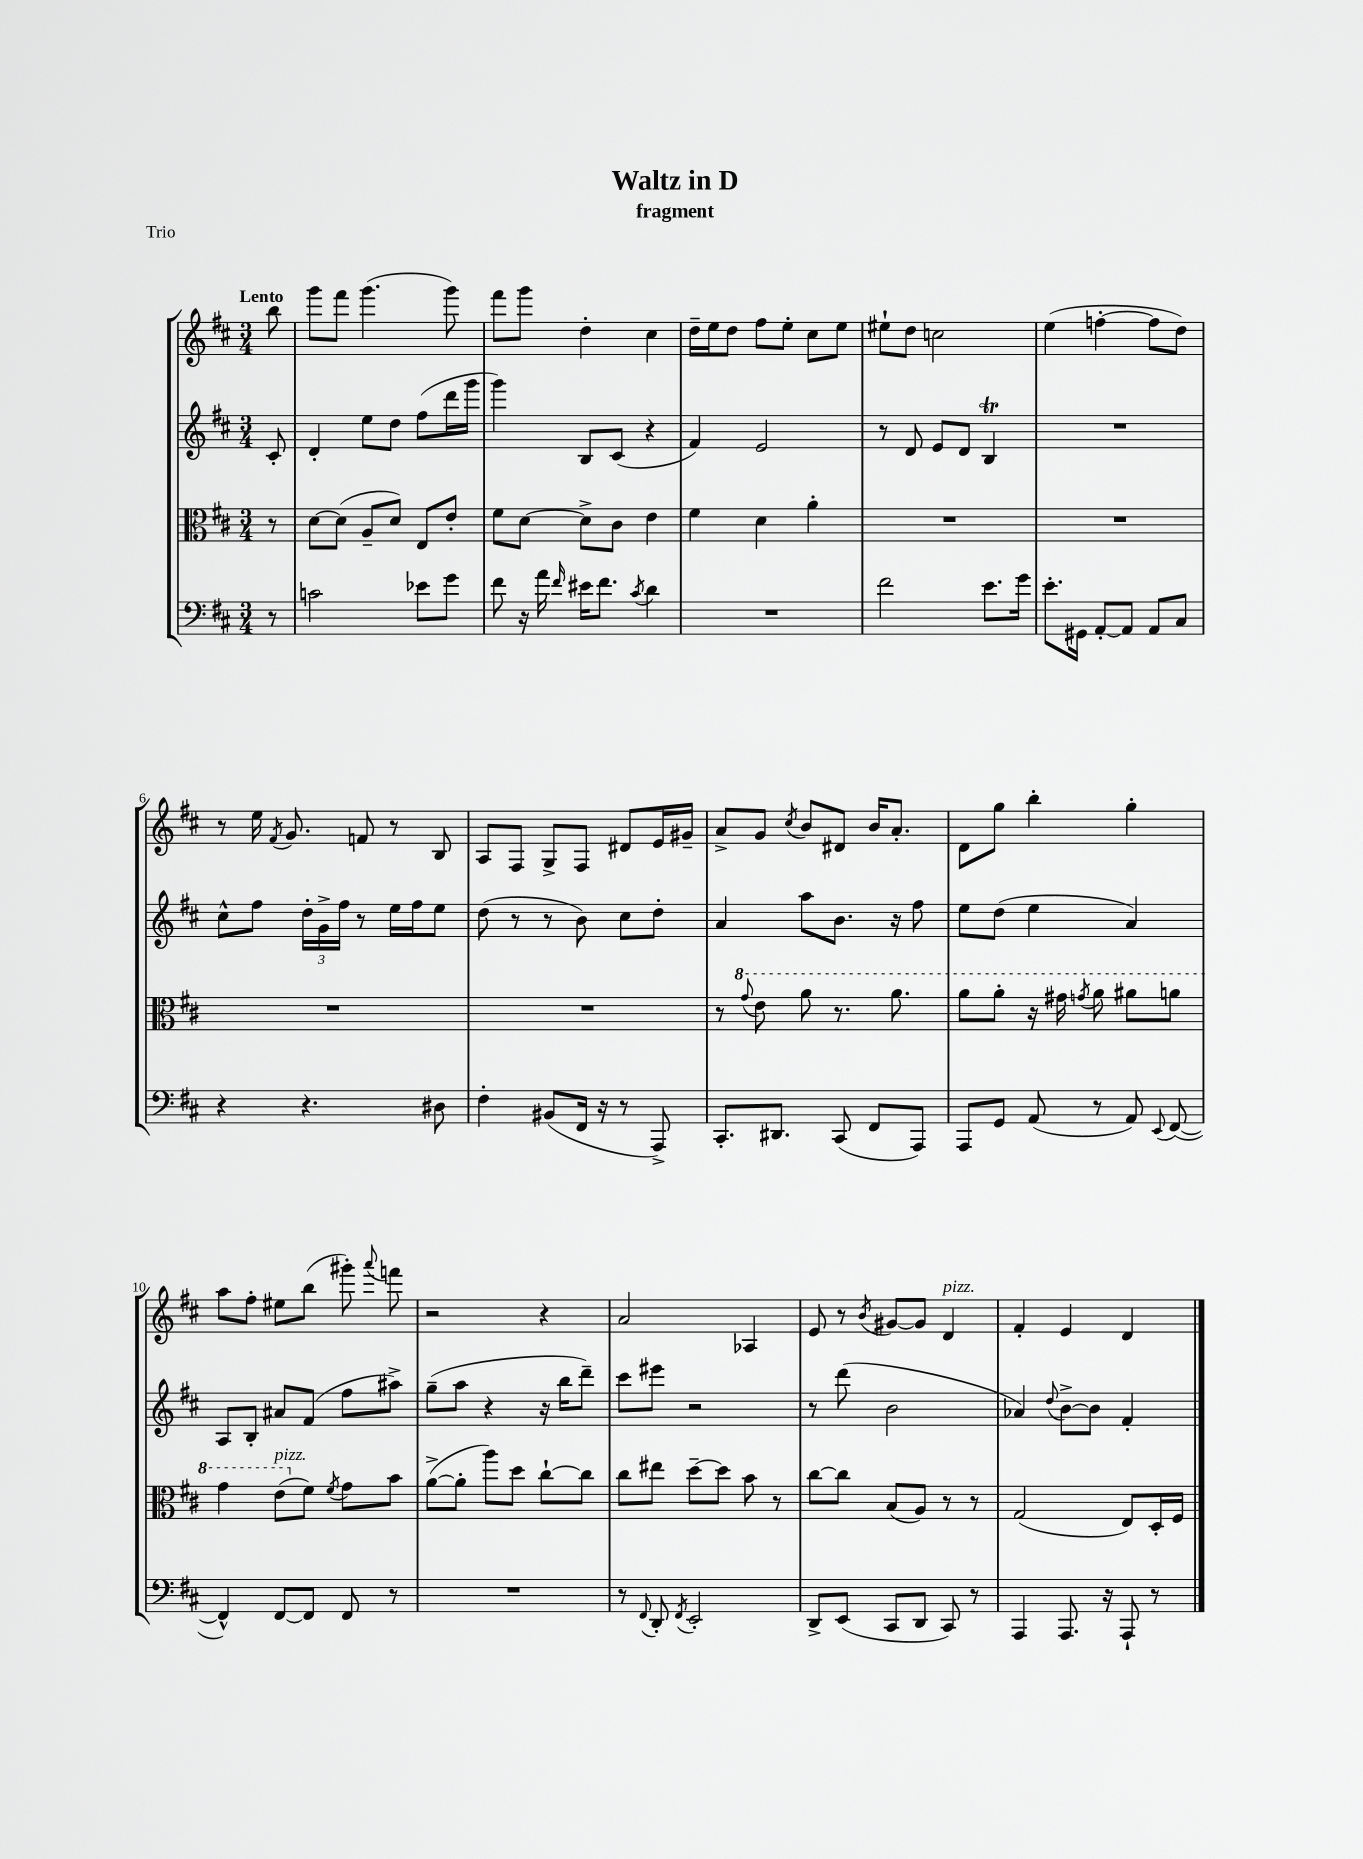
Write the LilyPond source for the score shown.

\header { title = "Waltz in D" subtitle = "fragment" piece = "Trio" }
<<
\new StaffGroup <<
\new Staff = "s0" {
    \clef treble \key d \major \numericTimeSignature \time 3/4 \partial 8 \tempo "Lento"
    \autoBeamOff b''8 |
    g'''8[ fis'''8] g'''4.( g'''8) |
    fis'''8[ g'''8] d''4-. cis''4 |
    d''16[-- e''16 d''8] fis''8[ e''8]-. cis''8[ e''8] |
    eis''8[-! d''8] c''2 |
    e''4( f''4~-. f''8[ d''8]) |
    r8 e''16 \acciaccatura { fis'8 } g'8. f'8 r8 b8 |
    a8[ fis8] g8[-> fis8] dis'8[ e'16 gis'16]-- |
    a'8[-> g'8] \acciaccatura { cis''8 } b'8[ dis'8] b'16[ a'8.]-. |
    d'8[ g''8] b''4-. g''4-. |
    a''8[ fis''8]-. eis''8[ b''8]( gis'''8-.) \appoggiatura { a'''8 } f'''8 |
    r2 r4 |
    a'2 aes4 |
    e'8 r8 \acciaccatura { b'8 } gis'8[~ gis'8] d'4^\markup { \italic "pizz." } |
    fis'4-. e'4 d'4 \bar "|." |
}
\new Staff = "s1" {
    \clef treble \key d \major \numericTimeSignature \time 3/4 \partial 8
    \autoBeamOff cis'8-. |
    d'4-. e''8[ d''8] fis''8[( d'''16 g'''16] |
    g'''4) b8[ cis'8]( r4 |
    fis'4) e'2 |
    r8 d'8 e'8[ d'8] b4\trill |
    R2. |
    cis''8[-^ fis''8] \tuplet 3/2 { d''16[-. g'16-> fis''16] } r8 e''16[ fis''16 e''8] |
    d''8( r8 r8 b'8) cis''8[ d''8]-. |
    a'4 a''8[ b'8.] r16 fis''8 |
    e''8[ d''8]( e''4 a'4) |
    a8[ b8]-. ais'8[ fis'8]( fis''8[ ais''8]->) |
    g''8[--( a''8] r4 r16 b''16[ d'''8]--) |
    cis'''8[ eis'''8] r2 |
    r8 d'''8( b'2 |
    aes'4) \appoggiatura { d''8 } b'8[~-> b'8] fis'4-. \bar "|." |
}
\new Staff = "s2" {
    \clef alto \key d \major \numericTimeSignature \time 3/4 \partial 8
    \autoBeamOff r8 |
    d'8[~ d'8]( a8[-- d'8]) e8[ e'8]-. |
    fis'8[ d'8]~ d'8[-> cis'8] e'4 |
    fis'4 d'4 a'4-. |
    R2. |
    R2. |
    R2. |
    R2. |
    r8 \ottava #1 \appoggiatura { g''8 } e''8 a''8 r8. a''8. |
    a''8[ a''8]-. r16 gis''16 \acciaccatura { g''8 } a''8 ais''8[ a''8] |
    g''4 e''8[^\markup { \italic "pizz." }( \ottava #0 fis'8]) \acciaccatura { fis'8 } g'8[ b'8] |
    a'8[~->( a'8]-. a''8[) d''8] cis''8[~-! cis''8] |
    cis''8[ eis''8] d''8[~-- d''8] b'8 r8 |
    cis''8[~ cis''8] b8[( a8]) r8 r8 |
    g2( e8[) d16-. fis16] \bar "|." |
}
\new Staff = "s3" {
    \clef bass \key d \major \numericTimeSignature \time 3/4 \partial 8
    \autoBeamOff r8 |
    c'2 ees'8[ g'8] |
    fis'8 r16 a'16 \grace { fis'16 } eis'16[ fis'8.] \acciaccatura { cis'8 } d'4 |
    R2. |
    fis'2 e'8.[ g'16] |
    e'8.[-. gis,16] a,8[~-. a,8] a,8[ cis8] |
    r4 r4. dis8 |
    fis4-. bis,8[( fis,16] r16 r8 a,,8->) |
    cis,8.[-. dis,8.] cis,8( fis,8[ a,,8]) |
    a,,8[ g,8] a,8( r8 a,8) \appoggiatura { e,8 } fis,8~( |
    fis,4-^) fis,8[~ fis,8] fis,8 r8 |
    R2. |
    r8 \appoggiatura { fis,8 } d,8-. \acciaccatura { fis,8 } e,2-. |
    d,8[-> e,8]( cis,8[ d,8] cis,8) r8 |
    a,,4 a,,8. r16 a,,8-! r8 \bar "|." |
}
>>
>>
